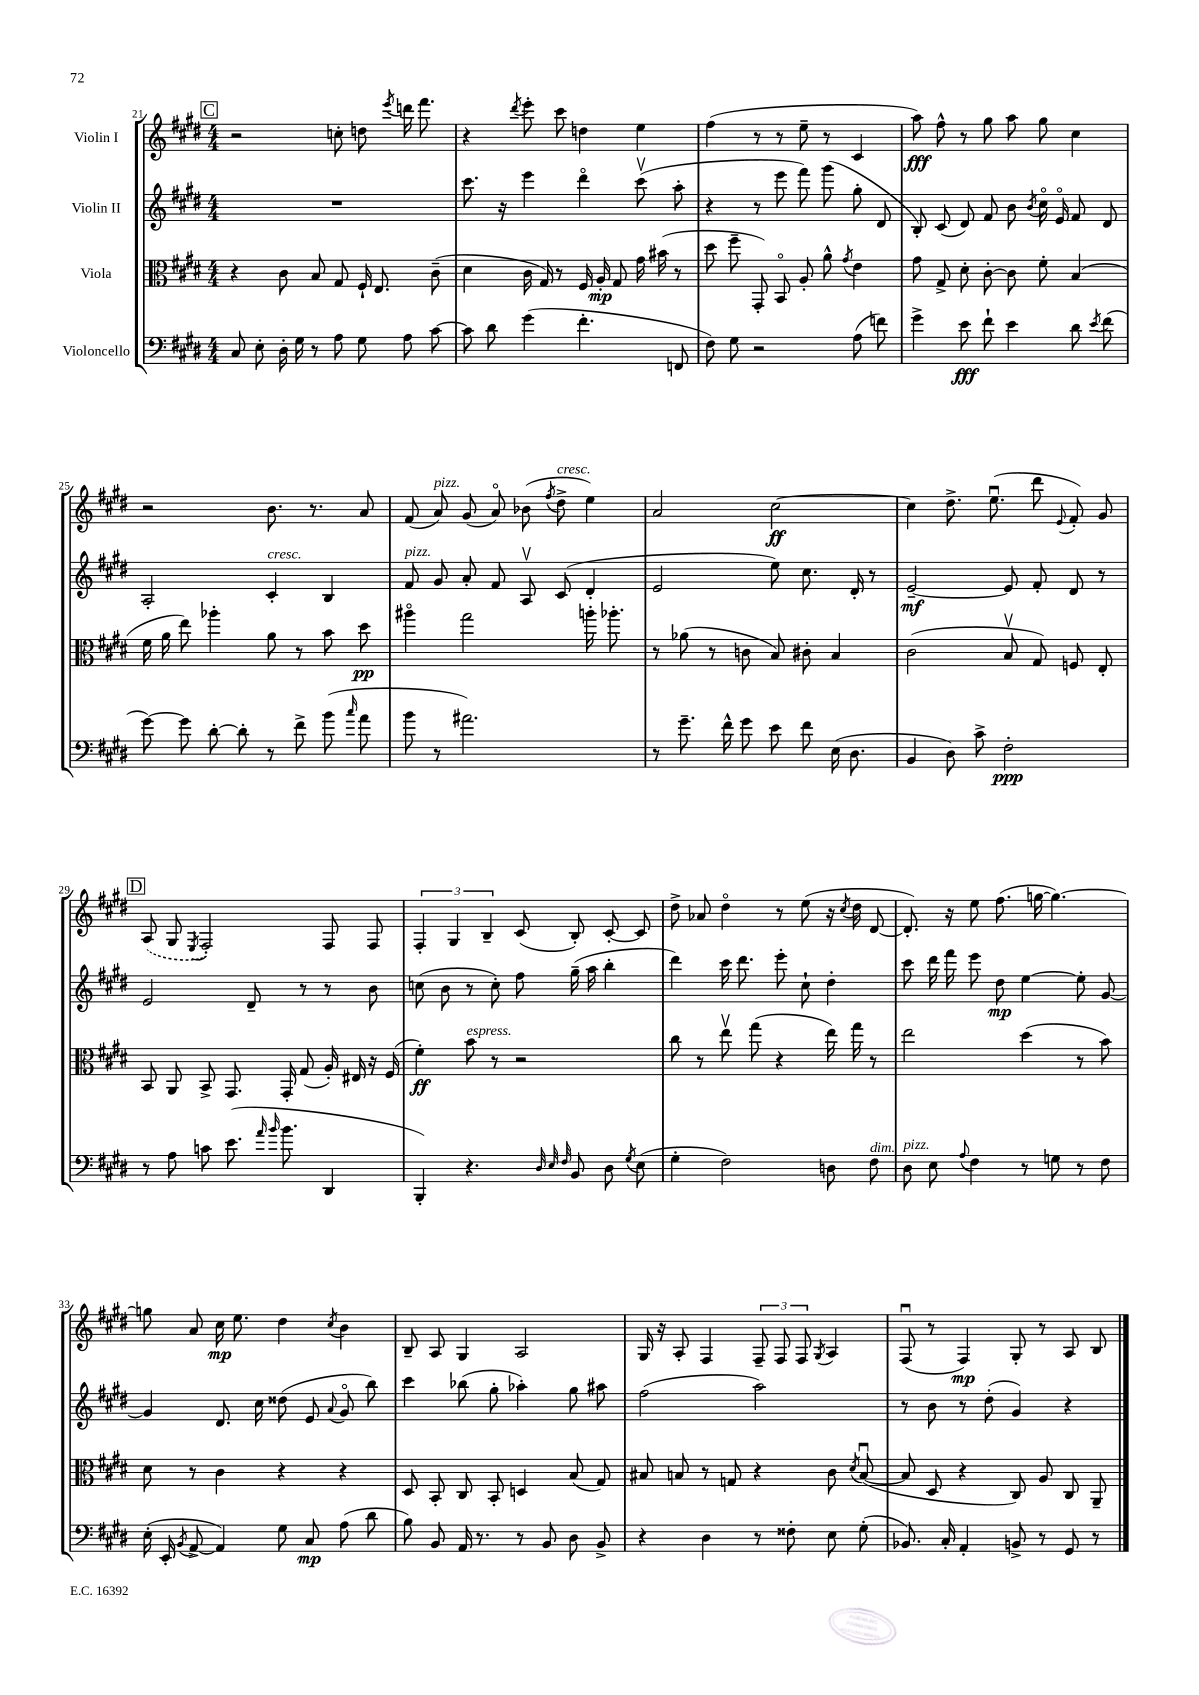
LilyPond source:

<<
\new StaffGroup <<
\new Staff = "s0" \with { instrumentName = "Violin I" } {
    \clef treble \key e \major \numericTimeSignature \time 4/4
    \autoBeamOff \mark \markup { \box "C" } r2 c''8-. d''8 \acciaccatura { e'''8 } d'''16 fis'''8. |
    r4 \acciaccatura { dis'''8 } e'''8-. cis'''8 d''4 e''4 |
    fis''4( r8 r8 e''8-- r8 cis'4 |
    a''8\fff) fis''8-^ r8 gis''8 a''8 gis''8 cis''4 |
    r2 b'8. r8. a'8 |
    fis'8( a'8^\markup { \italic "pizz." }) gis'8( a'8\flageolet) bes'8( \acciaccatura { fis''8 } dis''8->^\markup { \italic "cresc." } e''4) |
    a'2 cis''2~\ff |
    cis''4 dis''8.-> e''8.\downbow( dis'''8 \appoggiatura { e'8 } fis'8-.) gis'8 |
    \mark \markup { \box "D" } \once \slurDashed a8( gis8 \acciaccatura { e8 } fis2-.) fis8 fis8 |
    \tuplet 3/2 { fis4-. gis4 b4-- } cis'8( b8-.) cis'8~-. cis'8 |
    dis''8-> aes'8 dis''4\flageolet r8 e''8( r16 \acciaccatura { cis''8 } dis''16 dis'8~ |
    dis'8.-.) r16 e''8 fis''8.( g''16~ g''4.~) |
    g''8 a'8 cis''16\mp e''8. dis''4 \acciaccatura { cis''8 } b'4 |
    b8-- a8 gis4 a2 |
    gis16 r16 a8-. fis4 \tuplet 3/2 { fis8-- fis8 fis8 } \acciaccatura { gis8 } a4 |
    fis8\downbow( r8 fis4\mp) gis8-. r8 a8 b8 \bar "|." |
}
\new Staff = "s1" \with { instrumentName = "Violin II" } {
    \clef treble \key e \major \numericTimeSignature \time 4/4
    \autoBeamOff \mark \markup { \box "C" } R1 |
    cis'''8. r16 e'''4 dis'''4\flageolet cis'''8\upbow( a''8-. |
    r4 r8 e'''8 fis'''8) gis'''8( gis''8-. dis'8 |
    b8-.) cis'8( dis'8) fis'8 b'8 \acciaccatura { b'8 } cis''16\flageolet e'16\flageolet fis'8 dis'8 |
    a2-. cis'4-.^\markup { \italic "cresc." } b4 |
    fis'8^\markup { \italic "pizz." } gis'8 a'8-. fis'8 a8\upbow cis'8( dis'4-. |
    e'2 e''8) cis''8. dis'16-. r8 |
    e'2~--\mf e'8 fis'8-. dis'8 r8 |
    \mark \markup { \box "D" } e'2 dis'8-- r8 r8 b'8 |
    c''8( b'8 r8 c''8-.) fis''8 gis''16--( a''16 b''4-. |
    dis'''4) cis'''16 dis'''8. e'''8-. cis''8-! dis''4-. |
    cis'''8 dis'''16 fis'''16 e'''8 dis''8\mp e''4~ e''8-. gis'8~ |
    gis'4 dis'8. cis''16 disis''8( e'8 \appoggiatura { a'8 } gis'8\flageolet b''8) |
    cis'''4 bes''8( gis''8-. aes''4-.) gis''8 ais''8 |
    fis''2( a''2) |
    r8 b'8 r8 dis''8-.( gis'4) r4 \bar "|." |
}
\new Staff = "s2" \with { instrumentName = "Viola" } {
    \clef alto \key e \major \numericTimeSignature \time 4/4
    \autoBeamOff \mark \markup { \box "C" } r4 cis'8 b8 gis8 fis16-! e8. cis'8--( |
    dis'4 cis'16 gis16) r8 fis16 a16-.\mp gis8 gis'16 bis'16( r8 |
    dis''8 fis''8-- gis,8-.) b,8\flageolet a8-. a'8-^ \acciaccatura { gis'8 } e'4 |
    gis'8 gis8-> dis'8-. cis'8~-. cis'8 fis'8-. b4( |
    fis'16 a'16 e''8) aes''4-. a'8 r8 b'8 dis''8\pp |
    ais''4\flageolet gis''2 a''16-. aes''8.-. |
    r8 aes'8( r8 c'8 b8) cis'8-. b4 |
    cis'2( b8\upbow gis8) f8 e8-. |
    \mark \markup { \box "D" } b,8 a,8 b,8-> gis,8. gis,16-. gis8( a16-.) eis16 r16 fis16( |
    fis'4-.\ff) b'8^\markup { \italic "espress." } r8 r2 |
    cis''8 r8 e''8\upbow gis''8( r4 e''16) gis''16 r8 |
    e''2 dis''4( r8 b'8) |
    dis'8 r8 cis'4 r4 r4 |
    dis8 b,8-. cis8 b,8-. d4 b8( gis8) |
    bis8 b8 r8 g8 r4 cis'8 \acciaccatura { dis'8 } b8~\downbow( |
    b8 dis8 r4 cis8) a8 cis8 a,8-- \bar "|." |
}
\new Staff = "s3" \with { instrumentName = "Violoncello" } {
    \clef bass \key e \major \numericTimeSignature \time 4/4
    \autoBeamOff \mark \markup { \box "C" } cis8 e8-. dis16-. gis16 r8 a8 gis8 a8 cis'8~ |
    cis'8 dis'8 gis'4( fis'4.-. f,8 |
    fis8) gis8 r2 a8( f'8) |
    gis'4-> e'8\fff fis'8-! e'4 dis'8 \acciaccatura { e'8 } fis'8( |
    gis'8~) gis'8 dis'8~-. dis'8-. r8 fis'8-> b'8( \grace { cis''16 } a'8 |
    b'8 r8 ais'2.) |
    r8 gis'8.-- fis'16-^ gis'8 e'8 fis'8 e16( dis8. |
    b,4 dis8) cis'8-> fis2-.\ppp |
    \mark \markup { \box "D" } r8 a8 c'8 e'8.( \grace { a'16 b'16 } b'8. dis,4 |
    b,,4-.) r4. \grace { dis32 e32 fis32 } b,8 dis8 \acciaccatura { gis8 } e8( |
    gis4-. fis2) d8 fis8^\markup { \italic "dim." } |
    dis8^\markup { \italic "pizz." } e8 \appoggiatura { a8 } fis4 r8 g8 r8 fis8 |
    e16-.( e,16-. \acciaccatura { b,8 } a,8~-> a,4) gis8 cis8\mp a8( dis'8 |
    b8) b,8 a,16 r8. r8 b,8 dis8 b,8-> |
    r4 dis4 r8 fisis8-. e8 gis8-.( |
    bes,8.) cis16-. a,4-. b,8-> r8 gis,8 r8 \bar "|." |
}
>>
>>
\layout { \context { \Score currentBarNumber = #21 } }
